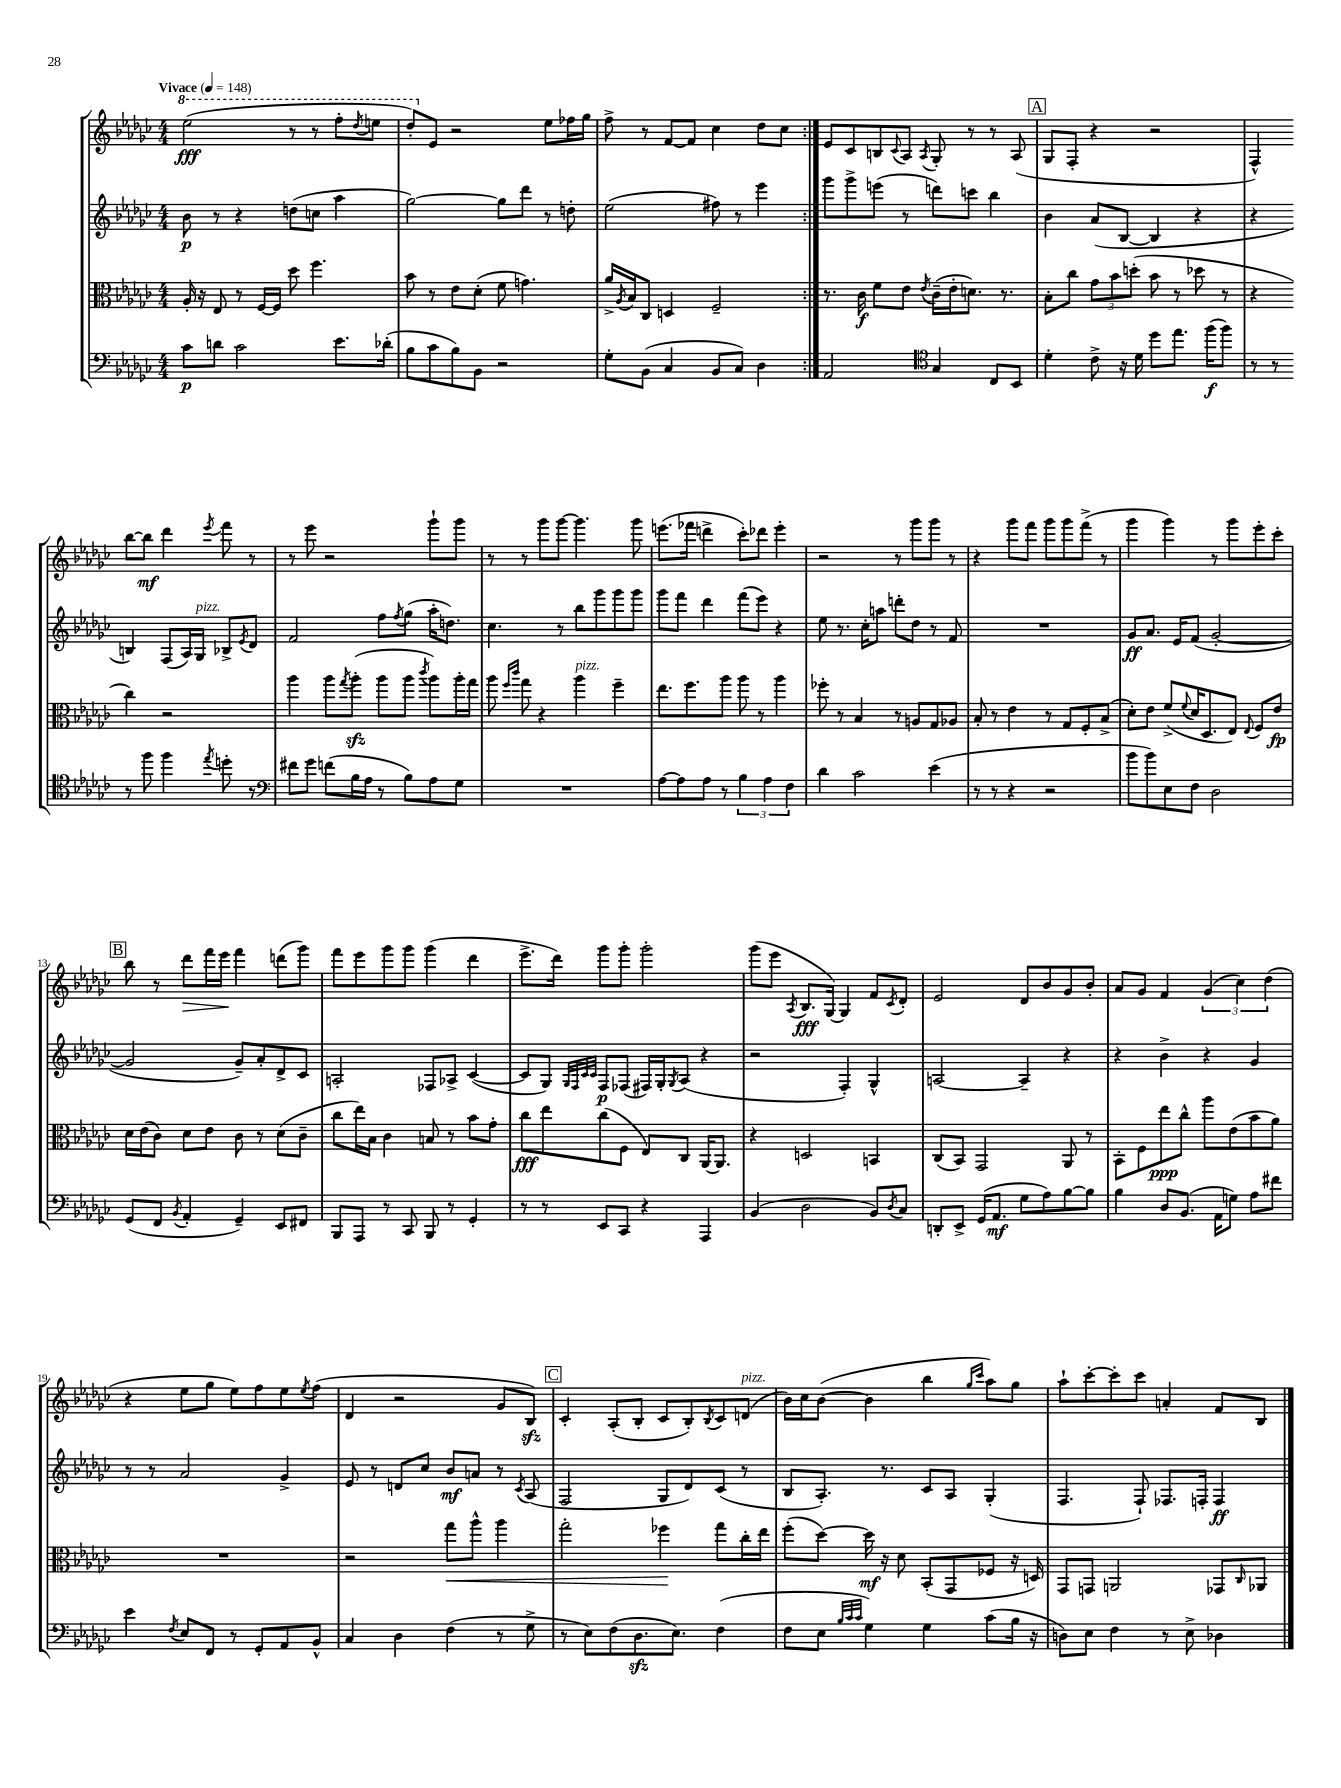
<<
\new StaffGroup <<
\new Staff = "s0" {
    \clef treble \key ges \major \numericTimeSignature \time 4/4 \tempo "Vivace" 4 = 148
    \repeat volta 2 { \ottava #1 ees'''2\fff( r8 r8 f'''8-. \acciaccatura { des'''8 } e'''8 |
    des'''8-.) \ottava #0 ees'8 r2 ees''8 fes''16 ges''16 |
    f''8-> r8 f'8~ f'8 ces''4 des''8 ces''8 | }
    ees'8 ces'8 b8 \appoggiatura { ces'8 } aes8 \acciaccatura { aes8 } ges8-. r8 r8 aes8( |
    \mark \markup { \box "A" } ges8 f8-. r4 r2 |
    f4-^) bes''8~ bes''8\mf des'''4 \acciaccatura { ees'''8 } f'''8 r8 |
    r8 ees'''8 r2 ges'''8-! ges'''8 |
    r8 r8 ges'''8 ges'''8~ ges'''4. ges'''8 |
    e'''8.( fes'''16 d'''4-> ces'''8-.) des'''8 e'''4-. |
    r2 r8 ges'''8 ges'''8 r8 |
    r4 ges'''8 f'''8 ges'''8 ges'''8 f'''8->( r8 |
    ges'''4 ges'''4) r8 ges'''8 ees'''8-. ces'''8-. |
    \mark \markup { \box "B" } bes''8 r8 des'''8\> f'''16 ees'''16\! f'''4 d'''8( ges'''8) |
    f'''8 ees'''8 ges'''8 ges'''8 ges'''4( des'''4 |
    ees'''8.-> des'''16) ges'''8 ges'''8-. ges'''2-. |
    ges'''8( ees'''8 \acciaccatura { aes8 } bes8.\fff ges16~) ges4 f'8 \acciaccatura { ces'8 } des'8-. |
    ees'2 des'8 bes'8 ges'8 bes'8-. |
    aes'8 ges'8 f'4 \tuplet 3/2 { ges'4( ces''4) des''4( } |
    r4 ees''8 ges''8 ees''8) f''8 ees''8 \acciaccatura { ees''8 } f''8( |
    des'4 r2 ges'8 bes8\sfz) |
    \mark \markup { \box "C" } ces'4-. aes8-.( bes8-. ces'8 bes8-.) \acciaccatura { bes8 } ces'8 d'8^\markup { \italic "pizz." }( |
    bes'16) ces''16 bes'8~( bes'4 bes''4 \grace { ges''16 ces'''16 } aes''8) ges''8 |
    aes''8-! ces'''8~-. ces'''8-. ces'''8 a'4-. f'8 bes8 \bar "|." |
}
\new Staff = "s1" {
    \clef treble \key ges \major \numericTimeSignature \time 4/4
    \repeat volta 2 { bes'8\p r8 r4 d''8( c''8 aes''4 |
    ges''2~) ges''8 des'''8 r8 d''8-. |
    ees''2( fis''8) r8 ees'''4 | }
    ges'''8 ges'''8-> e'''8( r8 d'''8) c'''8 bes''4 |
    \mark \markup { \box "A" } bes'4 aes'8( bes8~ bes4 r4 |
    r4 b4) f8( aes16) ges16^\markup { \italic "pizz." } bes8-> \acciaccatura { ees'8 } des'8 |
    f'2 f''8 \acciaccatura { f''8 } ges''8( aes''16-. d''8.) |
    ces''4. r8 bes''8 ges'''8 ges'''8 ges'''8 |
    ges'''8 f'''8 des'''4 f'''8( ees'''8) r4 |
    ees''8 r8. ces''16-. a''8 d'''8-. des''8 r8 f'8 |
    R1 |
    ges'8\ff aes'8. ees'16 f'8( ges'2~-. |
    \mark \markup { \box "B" } ges'2 ges'8--) aes'8-. des'8-> ces'8 |
    a2-. fes8 aes8-> ces'4~( |
    ces'8 ges8) \grace { ges32 f32 ces'32 ces'32 } f8\p fes8( fis16) ges16-. \acciaccatura { ges8 } aes8( r4 |
    r2 f4-.) ges4-^ |
    a2~ a4-- r4 |
    r4 bes'4-> r4 ges'4 |
    r8 r8 aes'2 ges'4-> |
    ees'8 r8 d'8 ces''8 bes'8\mf a'8 r8 \acciaccatura { ces'8 } aes8( |
    \mark \markup { \box "C" } f2 ges8 des'8) ces'8( r8 |
    bes8 aes8.-.) r8. ces'8 aes8 ges4-.( |
    f4. f8-!) fes8. f16-. f4\ff \bar "|." |
}
\new Staff = "s2" {
    \clef alto \key ges \major \numericTimeSignature \time 4/4
    \repeat volta 2 { aes16-. r16 ees8 r8 f16~ f16 des''8 f''4. |
    bes'8 r8 ees'8 des'8-.( f'8 g'4.) |
    aes'16-> \acciaccatura { aes8 } bes16 ces8 d4 f2-- | }
    r8. ces'16\f f'8 ees'8 \acciaccatura { ees'8 } ces'16--( ees'16-. d'8.) r8. |
    \mark \markup { \box "A" } bes8-. ces''8 \tuplet 3/2 { ges'8 bes'8 d''8-.( } bes'8 r8 des''8 r8 |
    r4 ces''4) r2 |
    aes''4 aes''8 \acciaccatura { ges''8 } aes''8-.\sfz( aes''8 aes''8 \acciaccatura { ces'''8 } aes''8) aes''16-. ges''16 |
    aes''8 \grace { f''16 ces'''16 } ges''8 r4 aes''4^\markup { \italic "pizz." } f''4-- |
    ees''8. f''8. aes''8 aes''8 r8 aes''4 |
    fes''8-. r8 bes4 r8 a8 ges8 aes8 |
    bes8-. r8 ees'4 r8 ges8 f8-. bes8->( |
    des'8-.) ees'8 f'8->( \appoggiatura { f'8 } des'16 des8. ees8) \appoggiatura { ees8 } f8 ees'8\fp |
    \mark \markup { \box "B" } des'16 ees'16( ces'8) des'8 ees'8 ces'8 r8 des'8( ces'8-- |
    ces''8 ees''16) bes16 ces'4 b8 r8 bes'8 ges'8-. |
    ces''8\fff ees''8 ces''8( f8 ees8) ces8 aes,16~ aes,8. |
    r4 d2 b,4 |
    ces8( bes,8) ges,2 aes,8 r8 |
    bes,8-. f8 ees''8\ppp ces''8-^ aes''8 ees'8( bes'8 aes'8) |
    R1 |
    r2 ges''8\< aes''8-^ aes''4 |
    \mark \markup { \box "C" } ges''2-. fes''4\! ges''8 ces''16-. ees''16 |
    f''8-.( des''8~) des''16\mf r16 des'8 bes,8-.( ges,8 fes8 r16 d16) |
    ges,8 g,8 a,2 ges,8 \grace { ces16 } aes,8 \bar "|." |
}
\new Staff = "s3" {
    \clef bass \key ges \major \numericTimeSignature \time 4/4
    \repeat volta 2 { ces'8\p d'8 ces'2 ees'8. des'16-.( |
    bes8 ces'8 bes8) bes,8 r2 |
    ges8-. bes,8( ces4 bes,8 ces8) des4 | }
    aes,2 \clef tenor ges4 ces8 bes,8 |
    \mark \markup { \box "A" } des'4-. ces'8-> r16 des'16 des''8 ees''8. f''16\f( f''8) |
    r8 r8 r8 f''8 f''4 \acciaccatura { ees''8 } d''8-. r8 |
    \clef bass fis'8 ges'8 f'8( bes16 aes16 r8 bes8) aes8 ges8 |
    R1 |
    aes8~ aes8 aes8 r8 \tuplet 3/2 { bes4 aes4 f4 } |
    des'4 ces'2 ees'4( |
    r8 r8 r4 r2 |
    bes'8 bes'8) ees8 f8 des2 |
    \mark \markup { \box "B" } ges,8( f,8 \acciaccatura { bes,8 } aes,4-. ges,4--) ees,8 fis,8 |
    bes,,8 aes,,8 r8 ces,8 bes,,8 r8 ges,4-. |
    r8 r8 ees,8 ces,8 r4 aes,,4 |
    bes,4( des2 bes,8) \acciaccatura { des8 } ces8 |
    d,8-. ees,8-> ges,16( aes,8.\mf ges8 aes8) bes8~ bes8 |
    bes4 des8 bes,8.( aes,16 g8) aes8 fis'8 |
    ees'4 \acciaccatura { f8 } ees8 f,8 r8 ges,8-. aes,8 bes,8-^ |
    ces4 des4 f4( r8 ges8-> |
    \mark \markup { \box "C" } r8 ees8) f8( des8.\sfz ees8.) f4( |
    f8 ees8 \grace { bes32 ces'32 ces'32 } ges4) ges4 ces'8( bes16 r16 |
    d8) ees8 f4 r8 ees8-> des4 \bar "|." |
}
>>
>>
